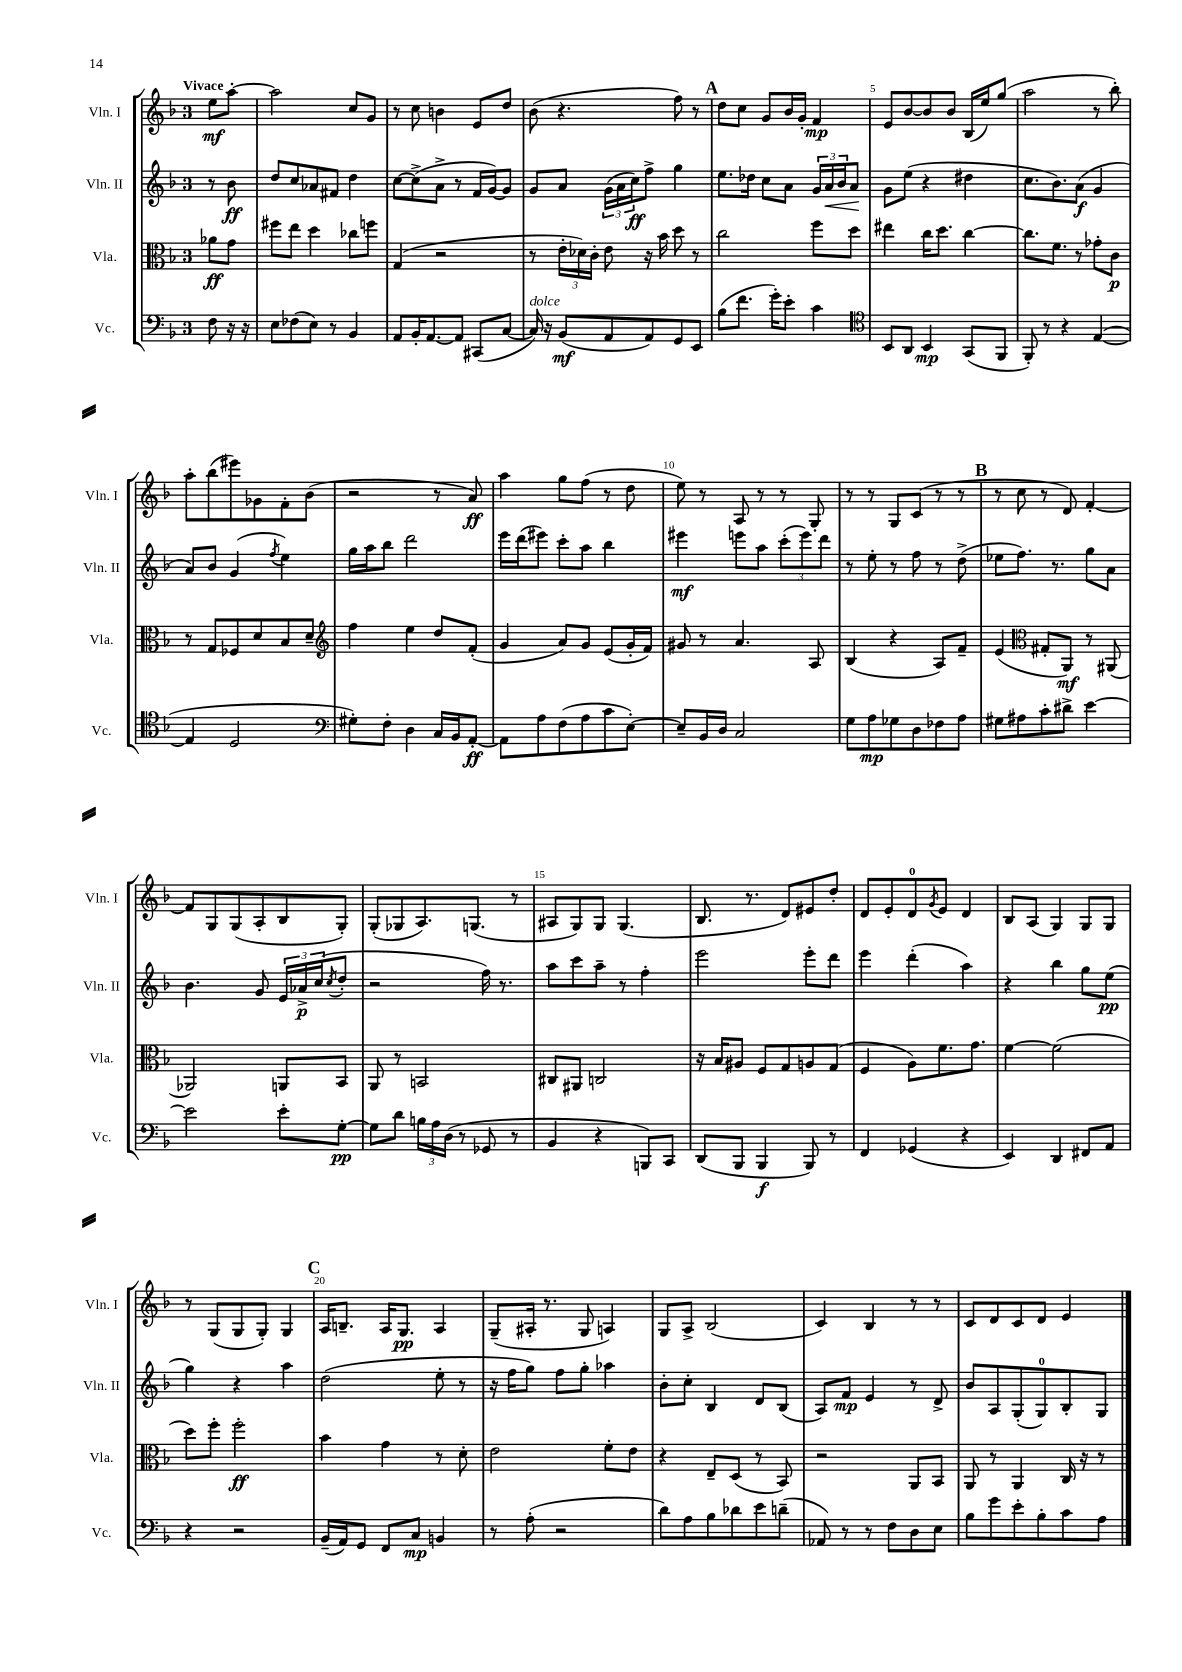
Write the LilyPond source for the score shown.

<<
\new StaffGroup <<
\new Staff = "s0" \with { instrumentName = "Vln. I" shortInstrumentName = "Vln. I" } {
    \clef treble \key f \major \once \override Staff.TimeSignature.style = #'single-digit \time 3/4 \partial 4 \tempo "Vivace"
    e''8\mf a''8~-. |
    a''2 c''8 g'8 |
    r8 c''8 b'4 e'8 d''8 |
    bes'8( r4. f''8) r8 |
    \mark \markup { \bold "A" } d''8 c''8 g'8 bes'16 g'16-. f'4\mp |
    e'8 bes'8~ bes'8 bes'8 bes16( e''16) g''8( |
    a''2 r8 bes''8-.) |
    a''8-. bes''8( eis'''8) ges'8 f'8-. bes'8( |
    r2 r8 a'8\ff) |
    a''4 g''8 f''8( r8 d''8 |
    e''8) r8 a8 r8 r8 g8-. |
    r8 r8 g8 c'8( r8 r8 |
    \mark \markup { \bold "B" } r8 c''8 r8 d'8) f'4~-. |
    f'8 g8 g8( a8-. bes8 g8-.) |
    g8-.( ges8 a8.) g8.( r8 |
    ais8 g8) g8 g4.( |
    bes8. r8. d'8) eis'8 d''8-. |
    d'8 e'8-. d'8-0 \acciaccatura { g'8 } e'8 d'4 |
    bes8 a8( g4) g8 g8 |
    r8 g8( g8 g8-.) g4 |
    \mark \markup { \bold "C" } a16 b8.-- a16 g8.\pp a4 |
    g8--( ais16-. r8. g8 a4) |
    g8 a8-> bes2( |
    c'4) bes4 r8 r8 |
    c'8 d'8 c'8 d'8 e'4 \bar "|." |
}
\new Staff = "s1" \with { instrumentName = "Vln. II" shortInstrumentName = "Vln. II" } {
    \clef treble \key f \major \once \override Staff.TimeSignature.style = #'single-digit \time 3/4 \partial 4
    r8 bes'8\ff |
    d''8 c''8 aes'8 fis'8 d''4 |
    c''8~ c''8->( a'8-> r8 f'16 g'16~) g'8 |
    g'8 a'8 \tuplet 3/2 { g'16( a'16 c''16\ff) } f''8-> g''4 |
    \mark \markup { \bold "A" } e''8. des''16 c''8 a'8 \tuplet 3/2 { g'16 a'16\< bes'16 } a'8\! |
    g'8 e''8( r4 dis''4 |
    c''8. bes'8.) a'8\f( g'4 |
    a'8) bes'8 g'4( \acciaccatura { f''8 } e''4) |
    g''16 a''16 bes''8 d'''2 |
    e'''16 d'''16( eis'''8) c'''8-. a''8 bes''4 |
    eis'''4\mf e'''8 a''8 \tuplet 3/2 { c'''8-.( e'''8) d'''8 } |
    r8 e''8-. r8 f''8 r8 d''8->( |
    \mark \markup { \bold "B" } ees''8 f''8.) r8. g''8 a'8 |
    bes'4. g'8 \tuplet 3/2 { e'16 aes'16->\p c''16( } \acciaccatura { c''8 } d''8-. |
    r2 f''16) r8. |
    a''8 c'''8 a''8-- r8 f''4-. |
    e'''2 e'''8-. d'''8 |
    e'''4 d'''4-.( a''4) |
    r4 bes''4 g''8 e''8\pp( |
    g''4) r4 a''4 |
    \mark \markup { \bold "C" } d''2( e''8-. r8 |
    r16 f''16 g''8) f''8 g''8-. aes''4 |
    bes'8-. c''8-. bes4 d'8 bes8( |
    a8) f'8\mp e'4 r8 d'8-> |
    bes'8 a8 g8-.( g8-0) bes8-. g8 \bar "|." |
}
\new Staff = "s2" \with { instrumentName = "Vla." shortInstrumentName = "Vla." } {
    \clef alto \key f \major \once \override Staff.TimeSignature.style = #'single-digit \time 3/4 \partial 4
    aes'8\ff g'8 |
    fis''8 e''8 d''4 ces''8 f''8 |
    g4( r2 |
    r8 \tuplet 3/2 { e'16-. des'16) c'16-. } e'8 r16 bes'16 d''8 r8 |
    \mark \markup { \bold "A" } c''2 f''8 d''8 |
    eis''4 c''16 d''8. c''4~ |
    c''8. f'8. r8 ges'8-. c'8\p |
    r8 g8 fes8 d'8 bes8 d'8-- |
    \clef treble f''4 e''4 d''8 f'8-.( |
    g'4 a'8) g'8 e'8( g'16-. f'16) |
    gis'8 r8 a'4. a8 |
    bes4( r4 a8) f'8-- |
    \mark \markup { \bold "B" } e'4( \clef alto gis8-. a,8\mf) r8 ais,8( |
    aes,2) a,8 bes,8 |
    a,8 r8 b,2 |
    cis8 ais,8 c2 |
    r16 bes16 ais8 f8 g8 a8 g8( |
    f4 a8) f'8. g'8. |
    f'4~ f'2( |
    d''8) f''8-. f''2-.\ff |
    \mark \markup { \bold "C" } bes'4 g'4 r8 d'8-. |
    e'2 f'8-. e'8 |
    r4 e8-- d8( r8 bes,8) |
    r2 a,8 bes,8 |
    a,8 r8 a,4 c16 r16 r8 \bar "|." |
}
\new Staff = "s3" \with { instrumentName = "Vc." shortInstrumentName = "Vc." } {
    \clef bass \key f \major \once \override Staff.TimeSignature.style = #'single-digit \time 3/4 \partial 4
    f8 r16 r16 |
    e8 fes8( e8) r8 bes,4 |
    a,8 bes,16-. a,8.~ a,8 cis,8( c8~ |
    c16^\markup { \italic "dolce" }) r16 bes,8\mf( a,8 a,8) g,8 e,8 |
    \mark \markup { \bold "A" } bes8( f'8. g'16-.) e'8-. c'4 |
    \clef tenor bes,8 a,8 bes,4\mp g,8( f,8 |
    f,8-.) r8 r4 e4~( |
    e4 d2 |
    \clef bass gis8-.) f8-. d4 c16 bes,16 a,8~-.\ff |
    a,8 a8 f8( a8 c'8 e8~-.) |
    e8-- bes,16 d16 c2 |
    g8 a8\mp ges8 d8 fes8 a8 |
    \mark \markup { \bold "B" } gis8 ais8 c'8-. dis'8-> e'4~ |
    e'2 e'8-. g8~-.\pp |
    g8 d'8 \tuplet 3/2 { b16 a16 d16( } r8 ges,8 r8 |
    bes,4 r4 b,,8) c,8 |
    d,8( bes,,8 bes,,4\f bes,,8) r8 |
    f,4 ges,4( r4 |
    e,4) d,4 fis,8 a,8 |
    r4 r2 |
    \mark \markup { \bold "C" } bes,16--( a,16) g,8 f,8 c8\mp b,4 |
    r8 a8-.( r2 |
    d'8) a8 bes8 des'8 e'8 d'8--( |
    aes,8) r8 r8 f8 d8 e8 |
    bes8 g'8 e'8-. bes8-. c'8 a8 \bar "|." |
}
>>
>>
\layout { \context { \Score \override BarNumber.break-visibility = ##(#f #t #t) barNumberVisibility = #(every-nth-bar-number-visible 5) } }
